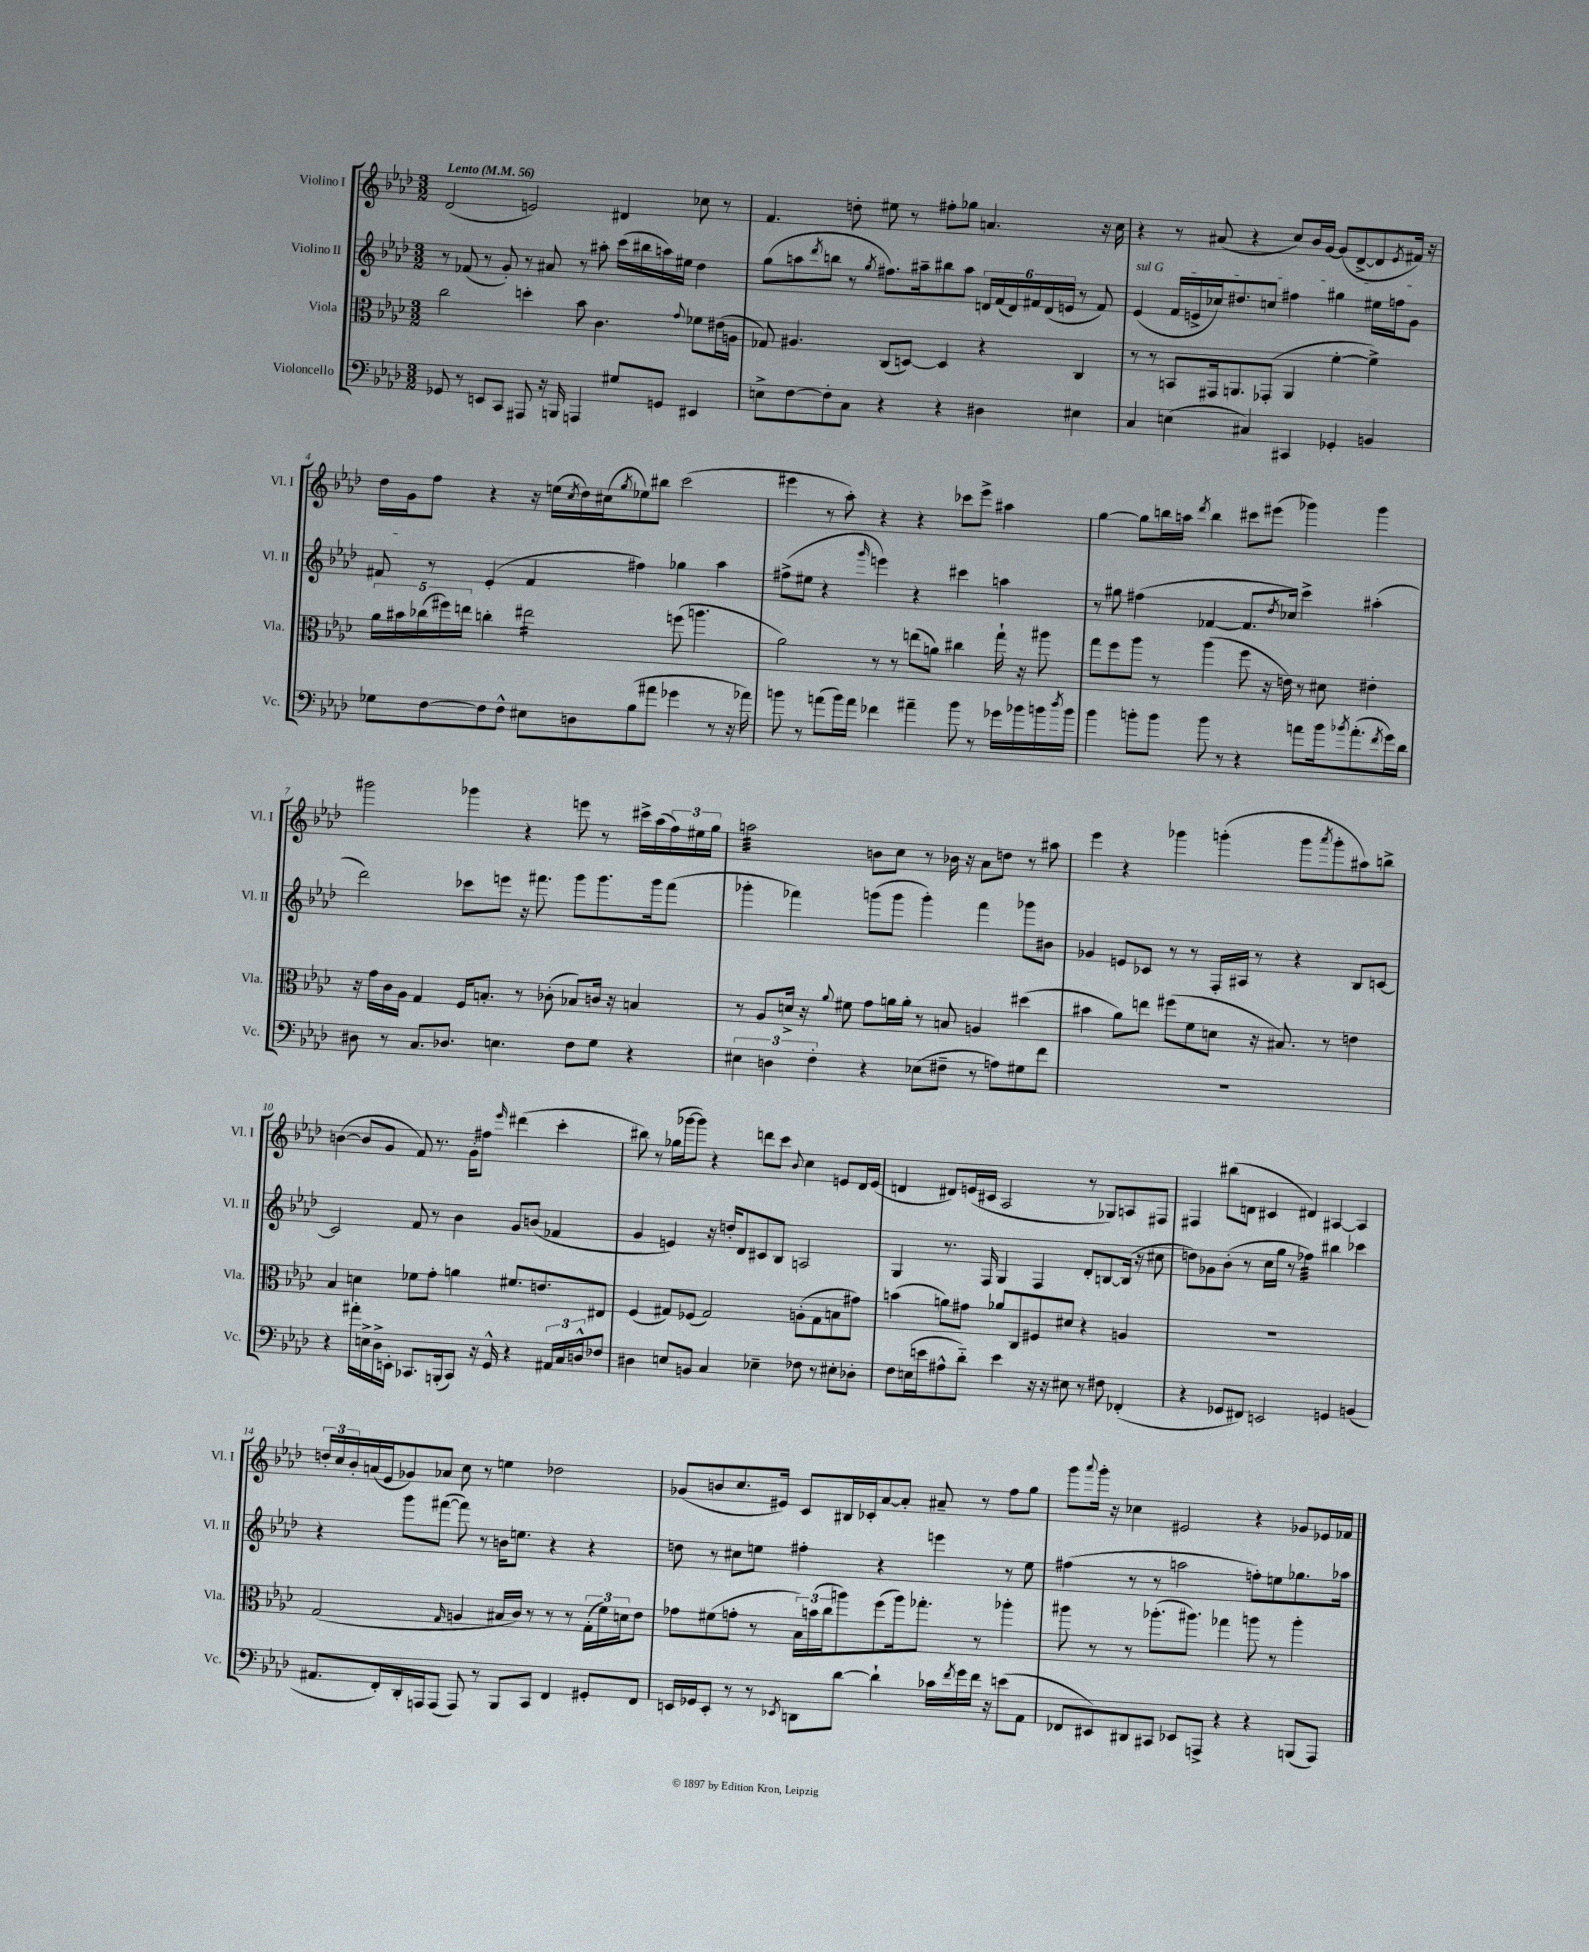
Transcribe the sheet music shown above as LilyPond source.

<<
\new StaffGroup <<
\new Staff = "s0" \with { instrumentName = "Violino I" shortInstrumentName = "Vl. I" } {
    \clef treble \key aes \major \numericTimeSignature \time 3/2 \tempo "Lento" 4 = 56
    des'2( e'2) dis'4 ces''8 r8 |
    f'4. d''8-. eis''8 r8 fis''8-. ges''8 a'4. r16 c''16 |
    r4 r8 ais'8( r4 c''8) bes'16 g'16~ g'8( des'8~-> des'8 \acciaccatura { ees'8 } fis'16) r16 |
    des''16 g'16 f''8 r4 r16 e''16( \acciaccatura { c''8 } des''16) cis''16( \acciaccatura { g''8 } ees''8) bis''8 c'''2( |
    eis'''4 r8 aes''8-.) r4 r4 ces'''8 eis'''8-> ais''4 |
    g''4~ g''8 b''16 a''16 \acciaccatura { des'''8 } b''4 cis'''8 eis'''8( ges'''4) ges'''4 |
    gis'''2 ges'''4 r4 e'''8 r8 cis'''16-> aes''16( \tuplet 3/2 { f''16) eis''16 g''16 } |
    a''2:32 b'8 c''8 r8 bes'16 r16 aes'8 d''8 r8 ais''8 |
    ees'''4 r4 ges'''4 g'''4-.( g'''8 \acciaccatura { aes'''8 } g'''8-. ais''8) b''8-> |
    b'4~( b'8 g'8 f'8) r8. g'16-. fis''8 \grace { ees'''16 } dis'''4( c'''4-. |
    bis''8) r8 ges''16( ges'''16~ ges'''8) r4 d'''8 c'''8 \appoggiatura { bes'8 } c''4 e'8 des'16 e'16( |
    d'4 dis'8) e'16( cis'16 aes2 r8 ges8) a8 fis8 |
    fis4 bis''8( d'8 cis'4 dis'4) ais4~ ais4 |
    \tuplet 3/2 { d''16-. c''16 bes'16-. } a'16( ees'16 ges'8) aes'8 c''8 r8 e''4 des''2 |
    ges'8( b'8 c''8. eis'16) c'8 bis16 ces'16-. aes'8~ aes'8-. ais'8-- r8 f''8 g''8 |
    g'''8 \appoggiatura { aes'''8 } g'''16-. r16 ces''4 eis'2 r4 ges'8 ees'16 fes'16 \bar "|." |
}
\new Staff = "s1" \with { instrumentName = "Violino II" shortInstrumentName = "Vl. II" } {
    \clef treble \key aes \major \numericTimeSignature \time 3/2
    r8 fes'8( r8 g'8-.) r8 ais'8 r8 ais''8-. c'''16( bis''16 a''16) eis''16 des''4 |
    g''8( a''8 \acciaccatura { des'''8 } b''8 r8 \acciaccatura { g''8 } fis''8.) ais''16-- bis''8 ais''8 \tuplet 6/4 { d'16 f'16( d'16) fis'16 d'16( e'16 } r8 fis'8) |
    \once \override TextSpanner.bound-details.left.text = \markup { \italic "sul G" } ees'4\startTextSpan( f'16 e'16-> ces''16) dis''8. c''8 fis''4 gis''4 eis''16 f''16 g'8 |
    fis'8\stopTextSpan r8 ees'4-.( fis'4 fis''4) ges''4 aes''4 |
    fis''8->( eis''8 r4 \grace { g'''16 } e'''4) r4 cis'''4 a''4 |
    r8 gis''8 fis''4( fes'4~ fes'8. \acciaccatura { des''8 } ces''16) c'''4-> ais''4-.( |
    des'''2) ces'''8 e'''8 r16 fis'''8. g'''8 g'''8. g'''16 fis'''8( |
    ges'''4-. fes'''4) g'''8( g'''8 g'''4-.) fes'''4 ges'''8 bis'8 |
    ges'4 e'8 ces'8 r8 r8 f16-. ais16 r8 r4 bes8 c'8~ |
    c'2 f'8 r8 bes'4 g'8 b'8( fes'4 |
    g'4 e'4) r16 d''16-. des'8 cis'8 bes8 a2 |
    g4 r8. f16 g4 f4 des'8-. b8~ b16( r16 cis''8 |
    d''8) ges'8 bes'8-.( r8 c''16 g''16 r8 fes''4:32) bis''4 ces'''4 |
    r4 g'''8 fis'''8~( fis'''8) r8 b'16 e''8. r4 r4 |
    d''8 r8 cis''8 e''8 fis''4-. r4 e'''4 r8 e''8 |
    fis''4( r8 r8 a''2 f''8-.) e''8 ges''8. aes''16 \bar "|." |
}
\new Staff = "s2" \with { instrumentName = "Viola" shortInstrumentName = "Vla." } {
    \clef alto \key aes \major \numericTimeSignature \time 3/2
    c''2 d''4-. bes'8 c'4. \appoggiatura { g'8 } fes'8 eis'16( a16 |
    ges8) ais4. c8( d8~) d4 r4 c4 |
    r8 r8 b,8 gis,16 a,8. ges,8-.( a,4 f'4~-. f'4->) |
    \tuplet 5/4 { aes'16 bis'16 ces''16( fis''16) e''16 } c''4-. eis''2:16 f''8( a''4. |
    aes'2) r8 r8 e''8( a'8) cis''4 g''16-! r16 ais''8 |
    g''8 f''8 aes''8 r8 aes''4( f''8 r16 e'16) r8 dis'8 eis'4-. |
    r16 g'16 c'16 aes16 g4 f16 b8.-. r8 ces'8-.( bes8) c'16 r16 b4 |
    r8 aes8 d'16-> r16 \appoggiatura { aes'8 } fis'8 g'8 a'16 a'16-. r8 b8 a4 dis''4( |
    bis'4 aes'8) e''8 fis''8( f'8 d'8 r16 bis8.) r8 e'4 |
    bes4 d'4 fes'8 g'8-. a'4 fis'8. e'8. eis8 |
    f4( gis8) fes8( gis2) a8-.( gis8 b8 gis'8) |
    b'4( a'8) gis'8 aes'8 c8 fis8 dis'8 r4 a4 |
    R1. |
    g2( \grace { g16 } a4 bis16 c'16) r8 r8 r8 \tuplet 3/2 { g16-.( f'16) d'16 } ees'8 |
    ges'8 fis'8( g'8-. r8 \tuplet 3/2 { bes16) b'16( c''16 } a''8) f''8( a''16) ges''8.-. r8 aes''4-. |
    ais''8 r8 r8 aes''8.-.( ais''8.) ges''4 a''8 r8 a''4-. \bar "|." |
}
\new Staff = "s3" \with { instrumentName = "Violoncello" shortInstrumentName = "Vc." } {
    \clef bass \key aes \major \numericTimeSignature \time 3/2
    ges,8 r8 e,8 c,8 ais,,8 r16 b,,16 a,,4 gis8 g,8 eis,4 |
    e8-> f8~ f8-. c8 r4 r4 dis4 eis4 |
    c4 e4( cis4) cis,4 ges,4-. b,4 |
    ges8 f8~ f8 f8-^ eis8 d8 bes8( ais'8 ges'4 r8 r16 aes'16) |
    b'8 r8 a'8( b'16) a'16 fes'4 ais'4-- b'8 r8 ges'16 bes'16 b'16 \acciaccatura { des''8 } b'16 |
    bes'4 b'8-. b'8 b'8 r8 r4 a'8 b'16 \acciaccatura { bes'8 } a'8.-.( \acciaccatura { f'8 } g'16) des'16 |
    dis8 r8 c8. des8. e4. f8 g8 r4 |
    \tuplet 3/2 { eis4 d4 f4-. } r4 ees8( fis8-- r8 a8) gis8 f'8 |
    R1. |
    r4 ais'16-. e16-> des16-> e,16-. ces,8. b,,16-.( ces,8) r16 g,16-^ r4 \tuplet 3/2 { ais,16 c16 d16-^ } fes8 |
    dis4 e8 b,8 c4 ees4-- fes8 r8 eis8-. des8-. |
    f8 e16( e'16 ais8-^ des'8-_) e'4 r16 r16 eis8 r8 fis8 fes,4-.( |
    r4 ges,8 fis,8) e,2 g,4 b,4( |
    ais,8. f,16-.) des,16-. a,,16 a,,8( a,,8) r8 bes,,8 c,8 f,4 gis,8-. f,8 |
    e,16 ges,16 e,8-. r8 r8 \acciaccatura { ees,8 } d,8 des'8~ des'4-! ces'16 \acciaccatura { f'8 } g'16 f'16 r16 e'8( aes,8 |
    fes,8 eis,8) dis,8 cis,8 ees,8 a,,8-> r4 r4 b,,8( a,,8) \bar "|." |
}
>>
>>
